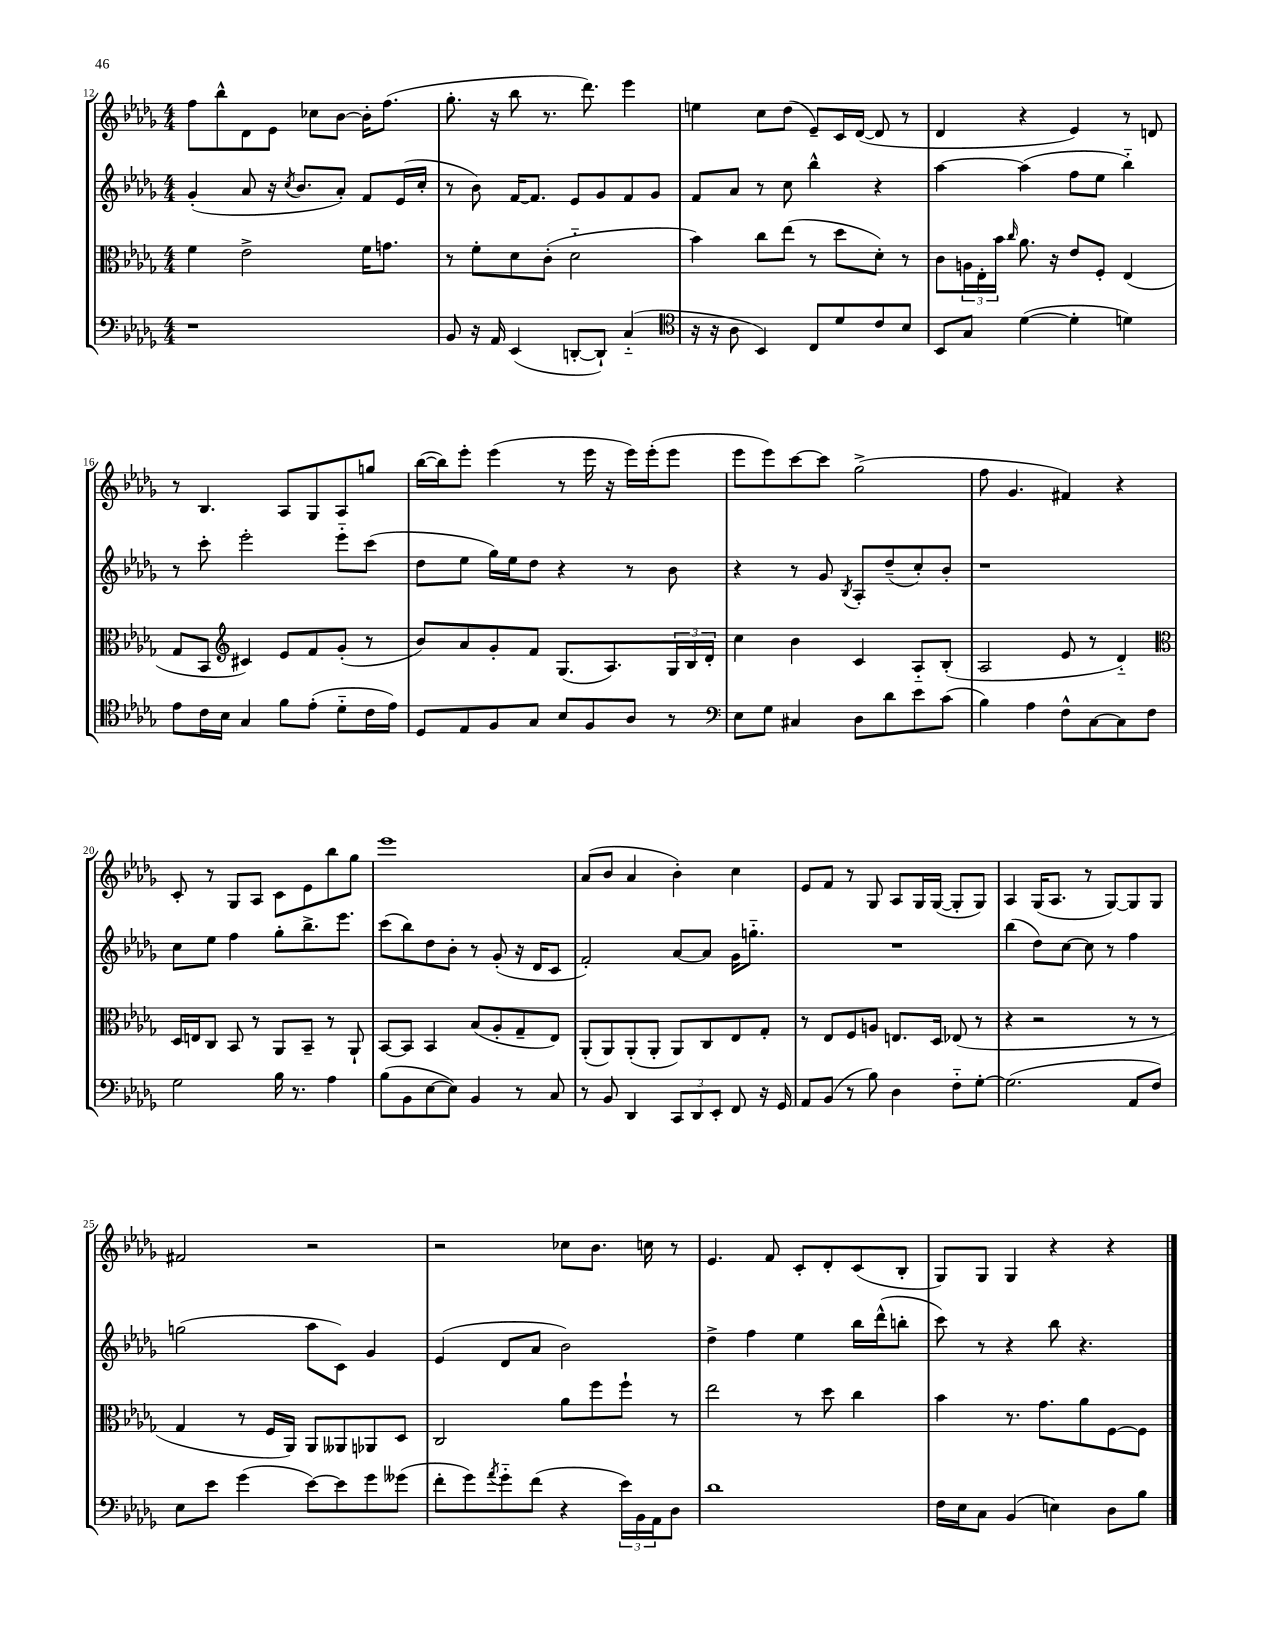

**kern	**kern	**kern	**kern
*part4	*part3	*part2	*part1
*staff4	*staff3	*staff2	*staff1
*clefF4	*clefC3	*clefG2	*clefG2
*k[b-e-a-d-g-]	*k[b-e-a-d-g-]	*k[b-e-a-d-g-]	*k[b-e-a-d-g-]
*M4/4	*M4/4	*M4/4	*M4/4
=12	=12	=12	=12
1r	4f\	(4g-'/	8ff\L
.	.	.	8bb-^^\
.	2e-^\	8a-/	8d-\
.	.	16r	8e-\J
.	.	8qcc/	.
.	.	8.b-/L	.
.	.	.	8cc-X\L
.	.	8a-'/J)	[8b-\J
.	16f\KL	8f/L	16b-'\KL]
.	8.gn\J	.	(8.ff\J
.	.	(16e-/L	.
.	.	16cc'/JJ	.
=13	=13	=13	=13
8BB-/	8r	8r	8.gg-'\
16r	8f'\L	8b-\)	.
16AA-/	.	.	16r
(4EE-/	8d-\	[16f/KL	8bb-\
.	.	8.f/J]	.
.	(8c'\J	.	8.r
[8DDn'/L	2d-\	8e-/L	.
.	.	.	8.ddd-\)
8DD`/J])	.	8g-/	.
(4C/	.	8f/	4eee-\
.	.	8g-/J	.
=14	=14	=14	=14
*clefC4	*	*	*
16r	4b-\)	8f/L	4een\
16r	.	.	.
8A-\	.	8a-/J	.
4BB-/)	8cc\L	8r	8cc\L
.	(8ee-\J	8cc\	(8dd-\J
8C/L	8r	4bb-^^\	8e-~/L)
8d-/	8dd-\L	.	16c/L
.	.	.	([16d-/JJ
8c/	8d-'\J)	4r	8d-/]
8B-/J	8r	.	8r
=15	=15	=15	=15
8BB-/L	8c\L	[4aa-\	4d-/
8G-/J	24An\L	.	.
.	24E-'\	.	.
.	24b-\JJ	.	.
.	16qqcc/	.	.
([4d-\	8.a-\	(4aa-\]	4r
.	16r	.	.
4d-'\]	8e-/L	8ff\L	4e-/)
.	8F'/J	8ee-\J	.
4dn\)	(4E-/	4bb-\)	8r
.	.	.	8dn/
!!LO:LB:g=z
=16	=16	=16	=16
8e-\L	8G-/L	8r	8r
16c\L	8BB-/J	8ccc'\	4.B-/
16B-\JJ	.	.	.
*	*clefG2	*	*
4G-/	4c#X/)	2eee-'\	.
8f\L	8e-/L	.	8A-/L
(8e-'\J	8f/	.	8G-/
8d-\L	(8g-'/J	8eee-\L	8A-/
16c\L	8r	(8ccc\J	8ggn/J
16e-\JJ)	.	.	.
=17	=17	=17	=17
8D-/L	8b-/L)	8dd-\L	([16bb-\LL
.	.	.	16bb-\J])
8E-/	8a-/	8ee-\J	8eee-'\J
8F/	8g-'/	16gg-\LL)	(4eee-\
.	.	16ee-\J	.
8G-/J	8f/J	8dd-\J	.
8B-/L	(8.G-/L	4r	8r
8F/	.	.	16eee-\
.	8.A-/)	.	16r
8A-/J	.	8r	16eee-\LL)
.	.	.	(16eee-'\J
8r	24G-/L	8b-\	8eee-\J
.	24B-/	.	.
.	24d-'/JJ	.	.
=18	=18	=18	=18
*clefF4	*	*	*
8E-\L	4cc\	4r	8eee-\L
8G-\J	.	.	8eee-\)
4C#X/	4b-\	8r	[8ccc\
.	.	8g-/	8ccc\J]
.	.	8qB-/	.
8D-\L	4c/	8A-'/L	(2gg-^\
8d-\	.	(8dd-~/	.
8e-\	8A-/L	8cc'/)	.
(8c\J	(8B-'/J	8b-'/J	.
=19	=19	=19	=19
4B-\)	2A-/	1r	8ff\
.	.	.	4.g-/
4A-\	.	.	.
8F^^\L	8e-/	.	4f#X/)
[8C\	8r	.	.
8C\]	4d-/)	.	4r
8F\J	.	.	.
!!LO:LB:g=z
=20	=20	=20	=20
*	*clefC3	*	*
2G-\	16D-/LL	8cc\L	8c'/
.	16En/J	.	.
.	8C/J	8ee-\J	8r
.	8BB-/	4ff\	8G-/L
.	8r	.	8A-/J
16B-\	8AA-/L	8gg-'\L	8c\L
8.r	.	.	.
.	8BB-~/J	8.bb-^\	8e-\
4A-\	8r	.	8bb-\
.	.	8.eee-\J	.
.	8AA-`/	.	8gg-\J
=21	=21	=21	=21
(8B-\L	[8BB-/L	(8ccc\L	1eee-
8BB-\	8BB-/J]	8bb-\)	.
[8E-\	4BB-/	8dd-\	.
8E-\J])	.	8b-'\J	.
4BB-/	(8B-/L	8r	.
.	8A-'/	(8g-'/	.
8r	8G-~/	16r	.
.	.	16d-/KL	.
8C/	8E-/J)	8c/J	.
=22	=22	=22	=22
8r	(8AA-'/L	2f'/)	(8a-/L
8BB-/	8AA-/)	.	8b-/J
4DD-/	(8AA-'/	.	4a-/
.	8AA-'/J	.	.
12CC/L	8AA-/L)	[8a-/L	4b-'\)
12DD-/	.	.	.
.	8C/	8a-/J]	.
12EE-'/J	.	.	.
8FF/	8E-/	16g-\KL	4cc\
.	.	8.ggn\J	.
16r	8G-'/J	.	.
16GG-/	.	.	.
=23	=23	=23	=23
8AA-/L	8r	1r	8e-/L
(8BB-/J	8E-/L	.	8f/J
8r	8F/	.	8r
8B-\)	8An/J	.	8G-/
4D-\	8.En/L	.	8A-/L
.	.	.	16G-/L
.	16D-/Jk	.	([16G-/JJ
8F\L	(8E-X/	.	8G-'/L]
[8G-'\J	8r	.	8G-/J)
=24	=24	=24	=24
(2.G-\]	4r	(4bb-\	4A-/
.	2r	8dd-\L)	(16G-/KL
.	.	.	8.A-/J
.	.	[8cc\J	.
.	.	8cc\]	8r
.	.	8r	[8G-/L)
8AA-/L	8r	4ff\	8G-/]
8F/J)	8r	.	8G-/J
!!LO:LB:g=z
=25	=25	=25	=25
8E-\L	4G-/	(2ggn\	2f#X/
8e-\J	.	.	.
(4g-\	8r	.	.
.	16F/LL	.	.
.	16AA-/JJ)	.	.
[8e-\L)	8AA-/L	8aa-\L	2r
8e-\]	8AA--X/	8c\J)	.
8g-\	8AA-X/	4g-/	.
(8g--X\J	8D-/J	.	.
=26	=26	=26	=26
8f'\L	2C/	(4e-/	2r
8g-\)	.	.	.
8qa-/	.	.	.
8g-\	.	8d-/L	.
(8f\J	.	8a-/J	.
4r	8a-\L	2b-\)	8cc-X\L
.	8ff\	.	8.b-\J
24e-\LL)	8ff`\J	.	.
24BB-\	.	.	.
.	.	.	16ccn\
24AA-\J	.	.	.
8D-\J	8r	.	8r
=27	=27	=27	=27
1d-	2ee-\	4dd-^\	4.e-/
.	.	4ff\	.
.	.	.	8f/
.	8r	4ee-\	8c'/L
.	8dd-\	.	8d-'/
.	4cc\	16bb-\LL	(8c/
.	.	(16ddd-^^\J	.
.	.	8bbn'\J	8B-'/J
=28	=28	=28	=28
16F\LL	4b-\	8ccc\)	8G-/L)
16E-\J	.	.	.
8C\J	.	8r	8G-/J
(4BB-/	8.r	4r	4G-/
.	8.g-\L	.	.
4En\)	.	8bb-\	4r
.	8a-\	4.r	.
8D-\L	[8F\	.	4r
8B-\J	8F\J]	.	.
==	==	==	==
*-	*-	*-	*-
